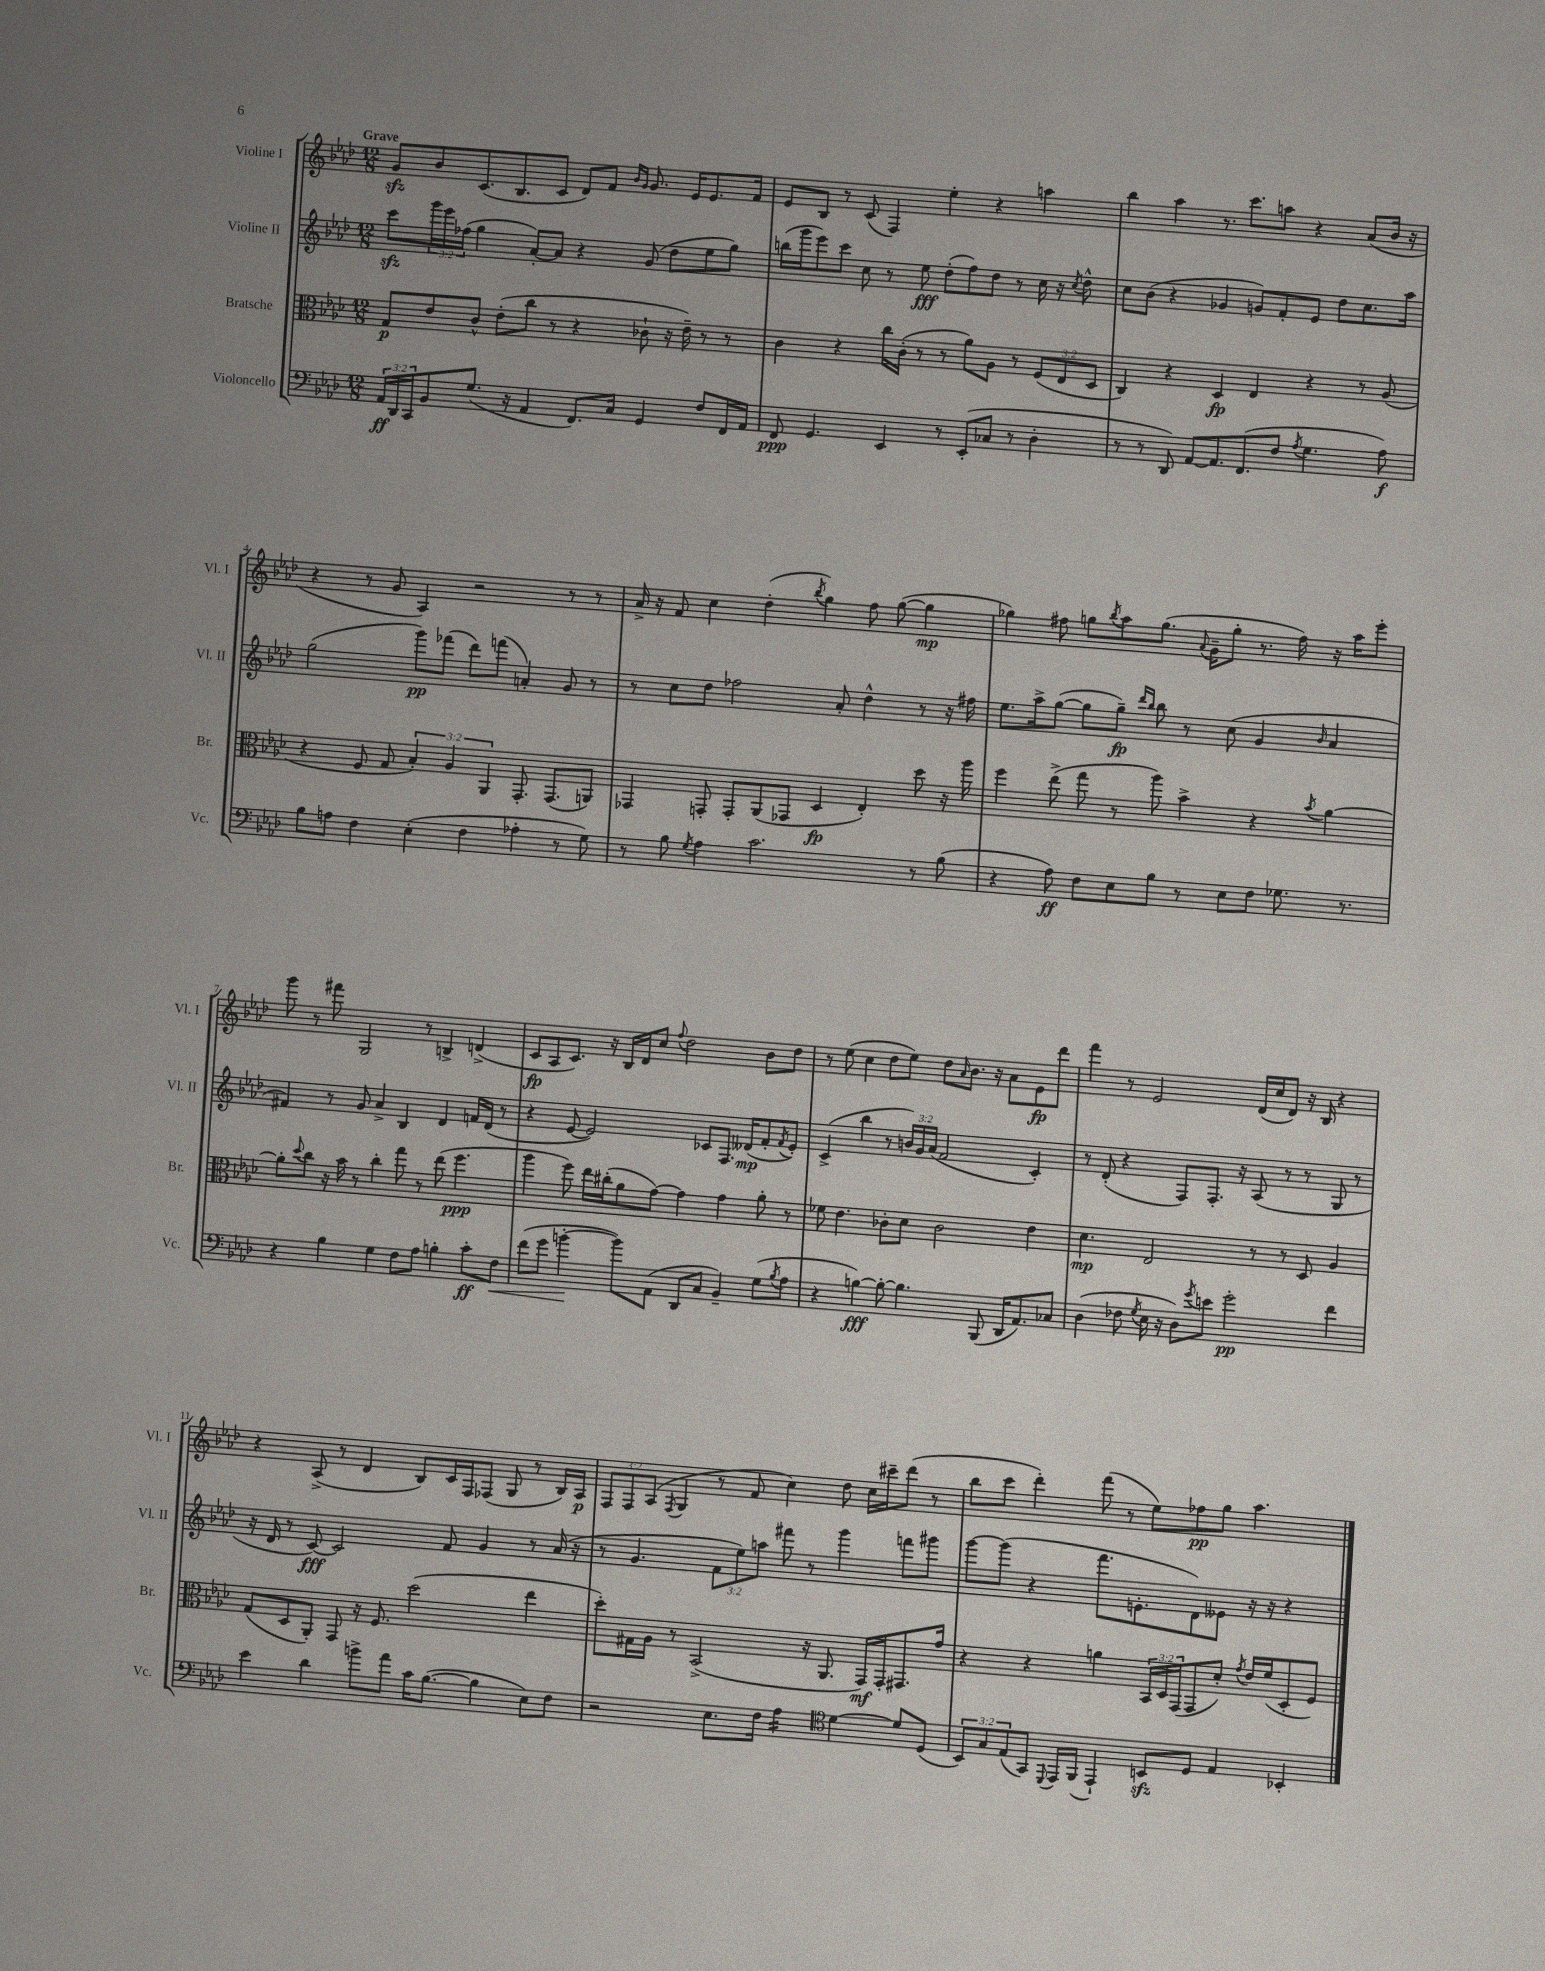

**kern	**dynam	**kern	**dynam	**kern	**dynam	**kern	**dynam
*part4	*part4	*part3	*part3	*part2	*part2	*part1	*part1
*staff4	*staff4	*staff3	*staff3	*staff2	*staff2	*staff1	*staff1
*I"Violoncello	*	*I"Bratsche	*	*I"Violine II	*	*I"Violine I	*
*I'Vc.	*	*I'Br.	*	*I'Vl. II	*	*I'Vl. I	*
*clefF4	*	*clefC3	*	*clefG2	*	*clefG2	*
*k[b-e-a-d-]	*	*k[b-e-a-d-]	*	*k[b-e-a-d-]	*	*k[b-e-a-d-]	*
*M12/8	*	*M12/8	*	*M12/8	*	*M12/8	*
=1	=1	=1	=1	=1	=1	=1	=1
!	!	!	!	!	!	!LO:TX:a:B:t=Grave	!
24AA-/LL	ff	8G/L	p	8ccczz\L	.	8gzz/L	.
24DD-/	.	.	.	.	.	.	.
24CC/J	.	.	.	.	.	.	.
8BB-/	.	8e-/	.	24ggg\L	.	8b-/	.
.	.	.	.	24eee-\	.	.	.
.	.	.	.	(24ff-X\JJ	.	.	.
(8.G/J	.	8c^^/J	.	4gg\	.	(8.c/	.
.	.	(8e-'\L	.	.	.	.	.
16r	.	.	.	.	.	8.B-/	.
4AA-/	.	8cc\J	.	[8a-'/L)	.	.	.
.	.	8r	.	8a-/J]	.	8c/J	.
8.FF/L)	.	4r	.	4r	.	8d-/L)	.
.	.	.	.	.	.	8f/J	.
16C/Jk	.	.	.	.	.	.	.
.	.	.	.	.	.	16qqb-/LL	.
.	.	.	.	.	.	16qqg/JJ	.
4GG/	.	8c-X`\	.	(8g/	.	8.g/	.
.	.	16r	.	8dd-\L	.	.	.
.	.	16e-~\)	.	.	.	16e-/KL	.
8F/L	.	8r	.	8ee-\	.	8.e-/	.
16FF/L	.	8r	.	8gg\J)	.	.	.
16AA-/JJ	.	.	.	.	.	16f/Jk	.
=2	=2	=2	=2	=2	=2	=2	=2
8FF/	ppp	4c\	.	(16bbn\LL	.	8e-/L	.
.	.	.	.	16ggg\J	.	.	.
4.GG/	.	.	.	8eee-\)	.	8B-/J	.
.	.	4r	.	8ccc\J	.	8r	.
.	.	.	.	8cc\	.	(8c/	.
4EE-/	.	16cc\LL	.	8r	.	4F/)	.
.	.	(16c'\JJ	.	.	.	.	.
.	.	8r	.	8ee-\	fff	.	.
8r	.	8r	.	(8dd-'\L	.	4ee-'\	.
(8EE-'/L	.	8a-\L)	.	8ff\)	.	.	.
8C-X/J	.	8A-\J	.	8dd-\J	.	4r	.
8r	.	8r	.	8r	.	.	.
4D-'\	.	(12F/L	.	16cc\	.	4aan\	.
.	.	.	.	16r	.	.	.
.	.	12E-/	.	.	.	.	.
.	.	.	.	8qcc/	.	.	.
.	.	.	.	8dd-^^\	.	.	.
.	.	12D-/J	.	.	.	.	.
=3	=3	=3	=3	=3	=3	=3	=3
8r	.	4C/)	.	8cc\L	.	4bb-\	.
8r	.	.	.	(8b-\J	.	.	.
8DD-/)	.	4r	.	4r	.	4aa-\	.
[8AA-/L	.	.	.	.	.	.	.
8.AA-/]	.	4D-/	fp	4g-X/	.	8.r	.
(8.FF/	.	.	.	.	.	8.ccc\L	.
.	.	4E-/	.	8gn/L)	.	.	.
8F/J	.	.	.	8f'/	.	8aan\J	.
8qA-/	.	.	.	.	.	.	.
4.G\	.	4r	.	8e-/J	.	4r	.
.	.	.	.	8dd-\L	.	.	.
.	.	8r	.	8.cc\	.	(8a-/L	.
8A-\)	f	(8A-/	.	.	.	16b-/Jk	.
.	.	.	.	16aa-\Jk	.	16r	.
!!LO:LB:g=z
=4	=4	=4	=4	=4	=4	=4	=4
8B-\L	.	4r	.	(2gg\	.	4r	.
8An\J	.	.	.	.	.	.	.
4F\	.	8F/	.	.	.	8r	.
.	.	8G/	.	.	.	8g/	.
(4E-'\	.	6B-'/)	.	8ggg\L)	pp	4A-/)	.
.	.	.	.	(8fff-X\J	.	.	.
.	.	6A-/	.	.	.	.	.
4F\	.	.	.	8ddd-\L)	.	2r	.
.	.	6AA-/	.	.	.	.	.
.	.	.	.	(8fffn\J	.	.	.
4A-X'\	.	8.GG'/	.	4an'/)	.	.	.
.	.	(8.GG/L	.	.	.	.	.
8r	.	.	.	8g/	.	8r	.
8G\)	.	8AAn/J)	.	8r	.	8r	.
=5	=5	=5	=5	=5	=5	=5	=5
8r	.	4GG-X/	.	8r	.	16a-^/	.
.	.	.	.	.	.	16r	.
8B-\	.	.	.	8cc\L	.	8f/	.
8qG/	.	.	.	.	.	.	.
4A-\	.	8GGn'/	.	8dd-\J	.	4cc\	.
.	.	8GG'/L	.	2ff-X\	.	.	.
2.c\	.	(8AA-/	.	.	.	(4dd-'\	.
.	.	8GG-X/J	.	.	.	.	.
.	.	.	.	.	.	8qbb-/	.
.	.	4D-/	fp	.	.	4gg\)	.
.	.	.	.	8a-'/	.	.	.
.	.	4E-'/)	.	4dd-^^\	.	8ff\	.
.	.	.	.	.	.	([8gg\	.
8r	.	8dd-\	.	8r	.	4gg\]	mp
(8B-\	.	16r	.	16r	.	.	.
.	.	16aa-\	.	16ff#X\	.	.	.
=6	=6	=6	=6	=6	=6	=6	=6
4r	.	4ff\	.	8.ee-\L	.	4gg-X\)	.
.	.	.	.	16aa-^\k	.	.	.
8A-\)	ff	(8ee-^\	.	([8gg\J	.	8ff#X\	.
8F\L	.	8gg\	.	8gg\L]	.	8ggn\L	.
.	.	.	.	.	.	8qbb-/	.
8E-\	.	8r	.	8gg~\J)	fp	8aa-\	.
.	.	.	.	16qqddd-/LL	.	.	.
.	.	.	.	16qqbb-/JJ	.	.	.
8B-\J	.	8aa-\)	.	8bb-\	.	(8.gg\J	.
8r	.	4b-^\	.	8r	.	.	.
.	.	.	.	.	.	8qqa-/	.
.	.	.	.	.	.	16g~\KL	.
8E-\L	.	.	.	(8cc\	.	8gg'\J	.
8F\J	.	4r	.	4g/	.	8.r	.
8.G-X\	.	.	.	.	.	.	.
.	.	.	.	.	.	16ff#\)	.
.	.	8qb-/	.	16qqb-/	.	.	.
.	.	[4a-\	.	4a-/	.	16r	.
8.r	.	.	.	.	.	16aa-\KL	.
.	.	.	.	.	.	8eee-'\J	.
!!LO:LB:g=z
=7	=7	=7	=7	=7	=7	=7	=7
4r	.	8a-'\L]	.	4f#X/)	.	8ggg\	.
.	.	8qqdd-/	.	.	.	.	.
.	.	8cc\J	.	.	.	8r	.
4B-\	.	16r	.	8r	.	8fff#X\	.
.	.	16b-\	.	.	.	.	.
.	.	8r	.	8g/	.	2G/	.
4G\	.	4cc'\	.	4a-^/	.	.	.
8F\L	.	8gg\	.	4B-/	.	.	.
8A-\J	.	8r	.	.	.	8r	.
4Bn'\	.	(8ee-\	.	4d-/	.	4Bn^/	.
.	.	4.ff\	ppp	.	.	.	.
8c'\L	ff	.	.	16fn/LL	.	(4dn^/	.
.	.	.	.	(16d-/JJ	.	.	.
!	!LO:HP:b	!	!	!	!	!	!
8F\J	<	.	.	8r	.	.	.
=8	=8	=8	=8	=8	=8	=8	=8
(8f\L	.	4aa-\	.	4r	.	8c/L	fp
8g\J	.	.	.	.	.	8A-/	.
[4bn'\	.	8ff\)	.	[8e-/	.	8.c/J)	.
.	.	16ee-\LL	.	2e-/])	.	.	.
.	.	(16cc#X'\J	.	.	.	16r	.
8b\L])	[	8a-\	.	.	.	16B-/LL	.
.	.	.	.	.	.	16d-/J	.
(8AA-\J	.	[8g\J)	.	.	.	8cc/J	.
.	.	.	.	.	.	8qqff/	.
8DD-/L	.	4g\]	.	.	.	2dd-\	.
8C/J	.	.	.	8c-X/L	.	.	.
4BB-~/)	.	4g\	.	8.F/J	.	.	.
.	.	.	.	(16d--X/KL	mp	.	.
(8G\L	.	8a-'\	.	8f'/	.	8b-\L	.
8qB-/	.	.	.	8qf/	.	.	.
8A-\J	.	8r	.	8e-'/J)	.	8dd-\J	.
=9	=9	=9	=9	=9	=9	=9	=9
4r	.	8f-X\	.	(4c^/	.	8r	.
.	.	4.e-\	.	.	.	(8ee-\	.
[4Bn\)	fff	.	.	4bb-\	.	4cc\	.
8B'\_	.	8c-X'\L	.	8r	.	8dd-\L	.
4.B\]	.	8d-\J	.	24bn/LL)	.	8ee-\J)	.
.	.	.	.	24g/	.	.	.
.	.	.	.	(24a-/JJ	.	.	.
.	.	2c-\	.	2f/	.	8dd-\L	.
.	.	.	.	.	.	16qqa-/	.
.	.	.	.	.	.	8.b-\J	.
(8BBB-/	.	.	.	.	.	.	.
.	.	.	.	.	.	16r	.
16DD-/KL	.	.	.	.	.	8a-\L	.
8.AA-/)	.	.	.	.	.	.	.
.	.	4e-\	.	4c'/)	.	8e-\	fp
8C-X/J	.	.	.	.	.	8ddd-\J	.
=10	=10	=10	=10	=10	=10	=10	=10
(4D-\	.	4.d-\	mp	8r	.	4fff\	.
.	.	.	.	(8d-'/	.	.	.
8F-X\	.	.	.	4r	.	8r	.
8qG/	.	.	.	.	.	.	.
16E-\	.	2E-/	.	.	.	2e-/	.
16r	.	.	.	.	.	.	.
8D-\L)	.	.	.	8F/L)	.	.	.
8qg/	.	.	.	.	.	.	.
8en\J	.	.	.	8.F'/J	.	.	.
2g'\	pp	.	.	.	.	.	.
.	.	.	.	16r	.	.	.
.	.	8r	.	(8A-/	.	(16d-/LL	.
.	.	.	.	.	.	16cc/J	.
.	.	8r	.	8r	.	8d-/J)	.
.	.	8D-/	.	8r	.	16r	.
.	.	.	.	.	.	16B-/	.
4f\	.	4A-/	.	8G/	.	4r	.
.	.	.	.	8r	.	.	.
!!LO:LB:g=z
=11	=11	=11	=11	=11	=11	=11	=11
4e-\	.	(8G/L	.	16r	.	4r	.
.	.	.	.	16d-/	.	.	.
.	.	8D-/	.	8r	.	.	.
4d-\	.	8AA-'/J)	.	[8c/)	fff	(8A-^/	.
.	.	8GG/	.	2c/]	.	8r	.
8bn^\L	.	16r	.	.	.	4d-/	.
.	.	8.F/	.	.	.	.	.
8a-\J	.	.	.	.	.	.	.
16c\KL	.	(2dd-\	.	.	.	8B-/L)	.
([8.B-\J	.	.	.	.	.	.	.
.	.	.	.	8f/	.	16c/L	.
.	.	.	.	.	.	16F/J	.
4B-\]	.	.	.	4g/	.	(8F-X/J	.
.	.	.	.	.	.	8G/	.
8E-\L)	.	4ee-\	.	8r	.	8r	.
8F\J	.	.	.	(16a-/	.	16B-/LL)	.
.	.	.	.	16r	.	16A-/JJ	p
=12	=12	=12	=12	=12	=12	=12	=12
2r	.	8dd-'\L)	.	8r	.	12F/L	.
.	.	.	.	.	.	12F/	.
.	.	16G#X\L	.	4.g/	.	.	.
.	.	.	.	.	.	(12A-/J	.
.	.	16A-\JJ	.	.	.	.	.
.	.	.	.	.	.	8qF/	.
.	.	8r	.	.	.	4G/	.
.	.	(2BB-^/	.	.	.	.	.
8.E-\L	.	.	.	12f\L	.	8r	.
.	.	.	.	12ee-\)	.	.	.
.	.	.	.	.	.	8f/	.
.	.	.	.	12aan\J	.	.	.
16F\Jk	.	.	.	.	.	.	.
*tremolo	*	*	*	*	*	*	*
16A-\LL	.	.	.	8fff#X\	.	4cc\)	.
16A-\	.	.	.	.	.	.	.
16A-\	.	16r	.	8r	.	.	.
16A-\JJ	.	8.AA-/	.	.	.	.	.
*Xtremolo	*	*	*	*	*	*	*
*clefC4	*	*	*	*	*	*	*
[4d-\	.	.	.	4ggg\	.	8dd-\	.
.	.	16GG/LL)	mf	.	.	16cc\LL	.
.	.	16GG'/J	.	.	.	16ccc#X~\J	.
8d-/L]	.	8.GG#X/	.	8fffn\L	.	(8ddd-\J	.
(8D-/J	.	.	.	8ggg#X\J	.	8r	.
.	.	16g/Jk	.	.	.	.	.
=13	=13	=13	=13	=13	=13	=13	=13
12BB-/L)	.	4r	.	[8ggg\L	.	8bb-\L	.
12G/	.	.	.	.	.	.	.
.	.	.	.	(8ggg\J]	.	8ccc\J	.
(12E-/	.	.	.	.	.	.	.
8GG/J)	.	4r	.	4r	.	4ddd-'\)	.
8qqDD-/	.	.	.	.	.	.	.
16EE-/LL	.	.	.	.	.	.	.
(16FF/JJ	.	.	.	.	.	.	.
4EE-`/)	.	4an\	.	8.fff\L	.	(8fff\	.
.	.	.	.	.	.	8r	.
.	.	.	.	8.en'\	.	.	.
8BBnzz/L	.	24BB-/LL	.	.	.	8ee-\L)	.
.	.	24D-/	.	.	.	.	.
.	.	(24GG/J	.	.	.	.	.
8D-/J	.	8GG/	.	8d-\)	.	8ff-X\	pp
4E-/	.	8d-'/J)	.	8e--X\J	.	8gg\J	.
.	.	8qg/	.	.	.	.	.
.	.	16e-/LL	.	16r	.	4.aa-\	.
.	.	(16f/J	.	16r	.	.	.
4BB-X'/	.	8D-'/	.	4r	.	.	.
.	.	8F/J)	.	.	.	.	.
==	==	==	==	==	==	==	==
*-	*-	*-	*-	*-	*-	*-	*-
